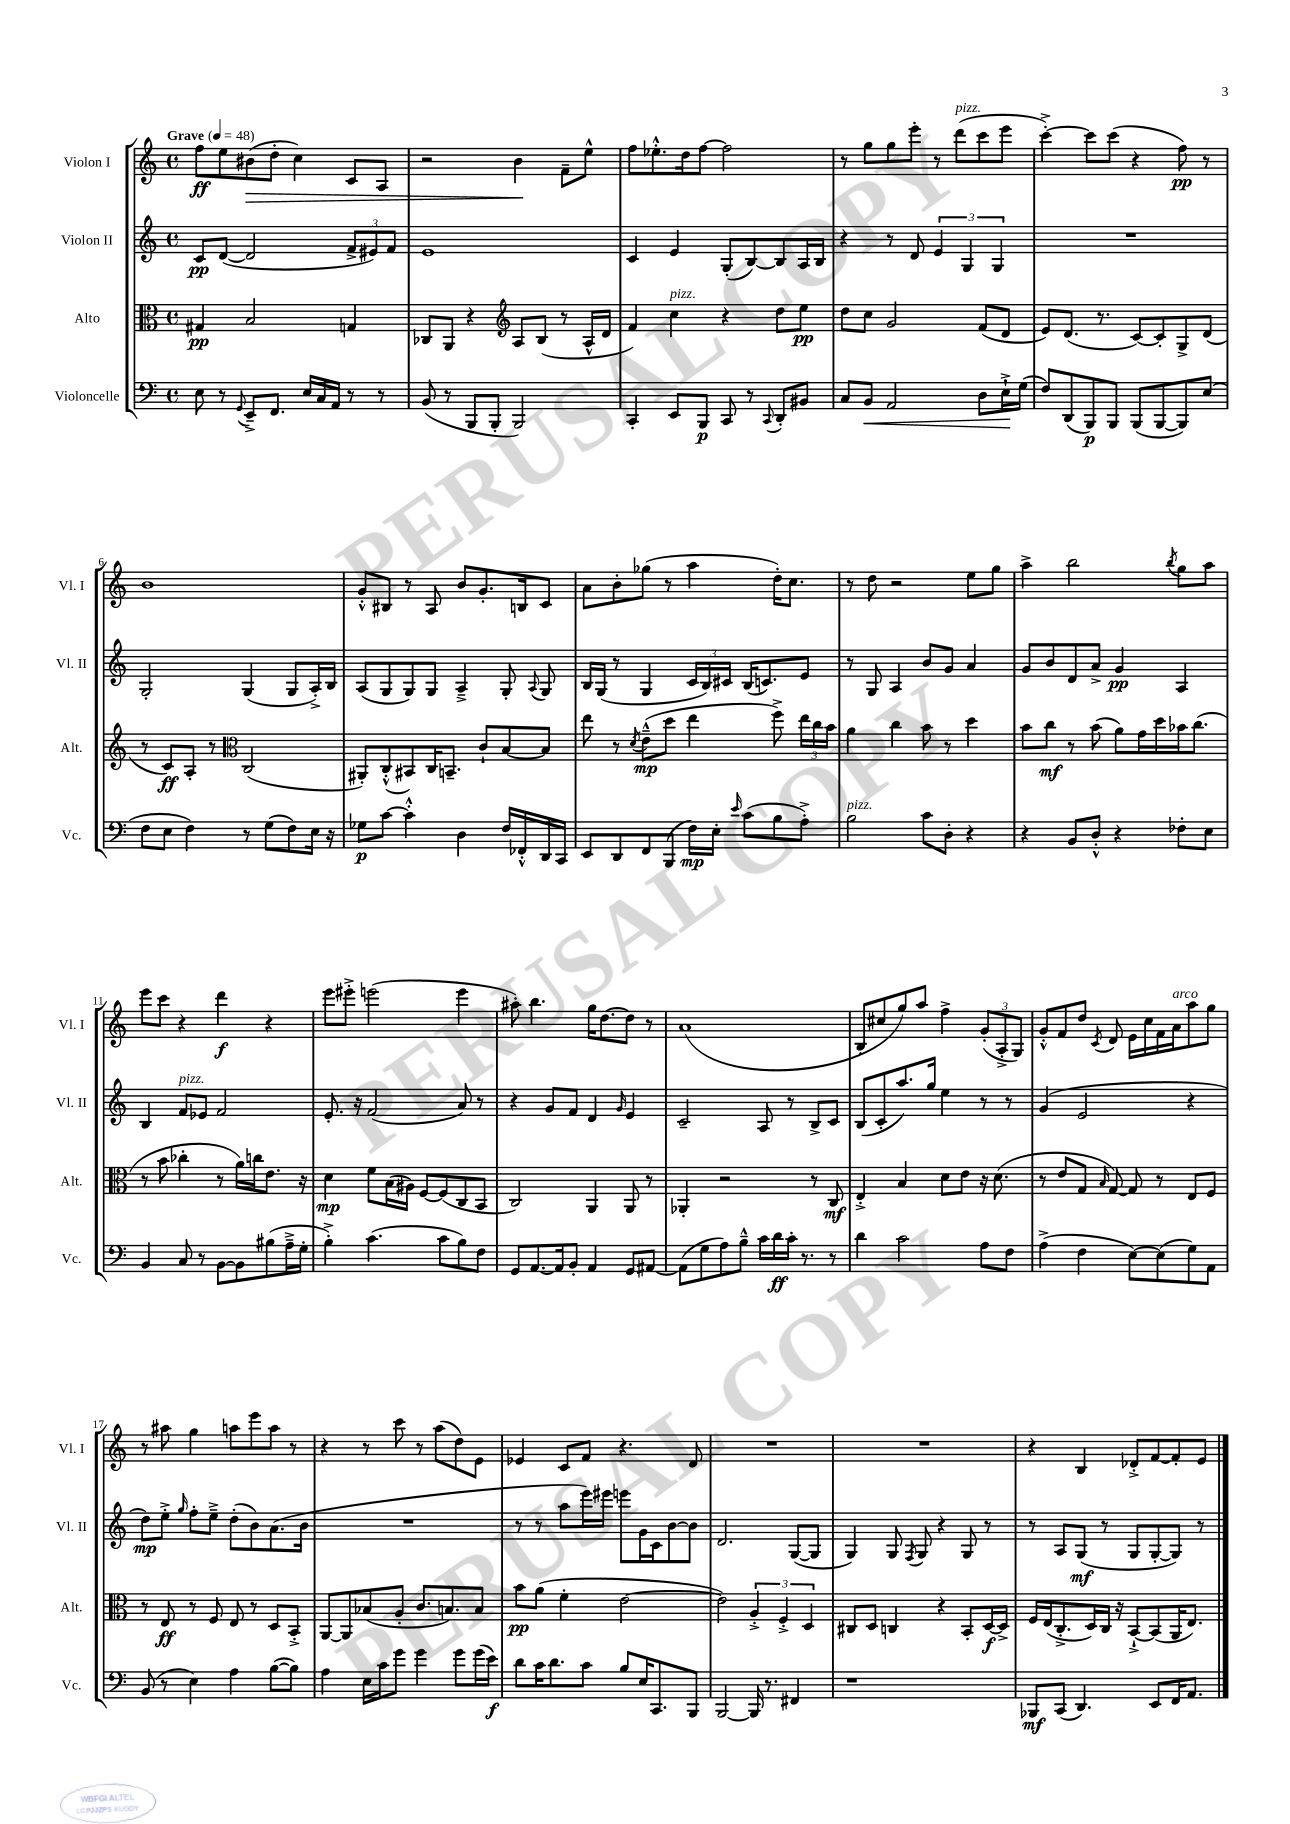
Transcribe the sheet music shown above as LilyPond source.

<<
\new StaffGroup <<
\new Staff = "s0" \with { instrumentName = "Violon I" shortInstrumentName = "Vl. I" } {
    \clef treble \key c \major \defaultTimeSignature \time 4/4 \tempo "Grave" 4 = 48
    \autoBeamOff f''8[\ff e''8 bis'8\>( d''8]-. c''4) c'8[ a8] |
    r2 b'4\! f'8[-- e''8]-^ |
    f''8[ ees''8.-.-^ d''16 f''8]~ f''2 |
    r8 g''8[ g''8 e'''8]-. r8 d'''8[^\markup { \italic "pizz." }( c'''8 e'''8] |
    c'''4~-.->) c'''8[ c'''8]( r4 f''8\pp) r8 |
    b'1 |
    g'8[-.-^ bis8] r8 a8 b'8[ g'8.-. b16 c'8] |
    a'8[ b'8-. ges''8]( r8 a''4 d''16[-.) c''8.] |
    r8 d''8 r2 e''8[ g''8] |
    a''4-> b''2 \acciaccatura { b''8 } g''8[ a''8] |
    e'''8[ c'''8] r4 d'''4\f r4 |
    e'''8[ eis'''8]-.-> e'''2( e'''4 |
    ais''8-.) b''4. g''16[ d''8.~ d''8] r8 |
    a'1( |
    b8[-. cis''8 g''8) a''8] f''4-> \tuplet 3/2 { g'8[-.( a8-.-> g8]) } |
    g'8[-.-^ f'8 d''8] \acciaccatura { c'8 } d'8 e'16[ c''16 f'16 a'16^\markup { \italic "arco" } a''8 g''8] |
    r8 ais''8 g''4 a''8[ e'''8 a''8] r8 |
    r4 r8 c'''8 r8 a''8[( d''8) e'8] |
    ees'4 c'8[ f'8] r4. d'8 |
    R1 |
    R1 |
    r4 b4 des'8[-.-> f'8~ f'8-. e'8] \bar "|." |
}
\new Staff = "s1" \with { instrumentName = "Violon II" shortInstrumentName = "Vl. II" } {
    \clef treble \key c \major \defaultTimeSignature \time 4/4
    \autoBeamOff c'8[\pp d'8]~( d'2 \tuplet 3/2 { f'8[-> eis'8) f'8] } |
    e'1 |
    c'4 e'4 g8[-.( b8~) b8 a16 b16] |
    r4 r8 d'8 \tuplet 3/2 { e'4 g4 g4 } |
    R1 |
    g2-. g4( g8[ a16-.->) b16] |
    a8[( g8 g8) g8] a4---> g8-. \appoggiatura { a8 } g8 |
    b16[ g16]( r8 g4 \tuplet 3/2 { c'16[ b16) cis'16] } b16[( c'8.) e'8] |
    r8 g8 a4 b'8[ g'8] a'4 |
    g'8[ b'8 d'8 a'8]-> g'4\pp a4 |
    b4 f'8[^\markup { \italic "pizz." } ees'8] f'2 |
    e'8.-. r16 f'2( a'8) r8 |
    r4 g'8[ f'8] d'4 \grace { g'16 } e'4 |
    c'2-- a8 r8 b8[-> c'8] |
    b8[( c'8-. a''8.) g''16] e''4 r8 r8 |
    g'4( e'2 r4 |
    d''8[\mp) e''8]-.-> \grace { g''16 } f''8[-. e''8]---> d''8[-.( b'8) a'8.( b'16] |
    R1 |
    r8 r8 a''8[ e'''16) eis'''16] e'''8[ g'16 c'16 b'8~ b'8] |
    d'2. g8[~( g8] |
    g4) g8 \acciaccatura { f8 } g8 r4 g8 r8 |
    r8 a8[ g8]\mf( r8 g8[ g8~-. g8]) r8 \bar "|." |
}
\new Staff = "s2" \with { instrumentName = "Alto" shortInstrumentName = "Alt." } {
    \clef alto \key c \major \defaultTimeSignature \time 4/4
    \autoBeamOff gis4\pp b2 g4 |
    ces8[ a,8] r4 \clef treble a8[ b8]( r8 a16[-^ d'16] |
    f'4) c''4^\markup { \italic "pizz." } r4 d''8[ e''8]\pp |
    d''8[ c''8] g'2 f'8[( d'8] |
    e'8[) d'8.]( r8. c'8[~) c'8-. g8-> d'8]( |
    r8 c'8[\ff) a8]-. r8 \clef alto c2( |
    ais,8[-.) c8-.-^( bis,8) c16 b,8.]-- c'8[-! b8~ b8] |
    e''8 r8 \acciaccatura { d'8 } e'8[---^\mp( d''8] e''4 f''8->) \tuplet 3/2 { e''16[ c''16 b'16] } |
    a'4 c''4 b'8 r8 d''4 |
    b'8[ c''8]\mf r8 b'8( a'8[) g'16 d''16 bes'16 c''8.]( |
    r8 b'8 ces''4-. r8 a'16[) c''16 e'8.] r16 |
    d'4\mp f'8[ b16( ais16]) f8[~ f8( c8 b,8] |
    c2) a,4 a,8 r8 |
    aes,4-. r2 r8 c8\mf |
    e4-.-> b4 d'8[ e'8] r16 d'8.( |
    r8 e'8[ g8] \grace { b16 } g8~) g8 r8 e8[ f8] |
    r8 e8\ff r8 f8 e8 r8 d8[ b,8]-.-> |
    a,8[~ a,8 bes8( a8]-. c'8.[ b8.) b8] |
    b'8[\pp a'8]( f'4-. e'2~ |
    e'2) \tuplet 3/2 { a4-.-> f4-.-> d4 } |
    cis8[ d8] c4 r4 b,8[-. d16~\f d16]-> |
    f16[ e16( c8.-.-> d16) c16] r16 b,8[~-!-> b,8( a,16 e8.]) \bar "|." |
}
\new Staff = "s3" \with { instrumentName = "Violoncelle" shortInstrumentName = "Vc." } {
    \clef bass \key c \major \defaultTimeSignature \time 4/4
    \autoBeamOff e8 r8 \appoggiatura { g,8 } e,8[---> f,8.] e16[ c16 a,16] r8 r8 |
    b,8( r8 b,,8[ b,,8]-. b,,2) |
    c,4-. e,8[ b,,8]\p c,8 r8 \appoggiatura { c,8 } d,8[-. bis,8] |
    c8[ b,8]\< a,2 d8[ e16-!->\! g16]( |
    f8[) d,8( b,,8\p) b,,8] b,,8[( b,,8~ b,,8) e8]( |
    f8[ e8] f4) r8 g8[( f8) e16] r16 |
    ges8[\p c'8]~ c'4-.-^ d4 f16[ fes,16-.-^ d,16 c,16] |
    e,8[ d,8 f,8 b,,8]( f16[\mp) e16]-. \grace { e'16 } c'8[( b8 a8]-.->) |
    b2^\markup { \italic "pizz." } c'8[ d8]-. r4 |
    r4 b,8[ d8]-.-^ r4 fes8[-. e8] |
    b,4 c8 r8 b,8[~ b,8 bis8( a16---> g16]-. |
    b4-.->) c'4.( c'8[ b8) f8] |
    g,8[ a,8.~ a,16 b,8]-. a,4 g,8[ ais,8]~ |
    ais,8[( g8 a8) b8]---^ c'16[ d'16\ff c'16]-. r8. r8 |
    d'4 c'2 a8[ f8] |
    a4->( f4 e8[~) e8( g8) a,8] |
    b,8( r8 e4) a4 b8[~( b8]) |
    a4 e16[ c'16 g'8] g'4 g'8[ g'16( e'16]\f) |
    d'8[ c'16 d'8. c'8] b8[ e16 c,8. b,,8] |
    b,,2~ b,,16 r8. fis,4 |
    r1 |
    bes,,8[\mf c,8]( d,4.) e,8[ f,16 a,8.] \bar "|." |
}
>>
>>
